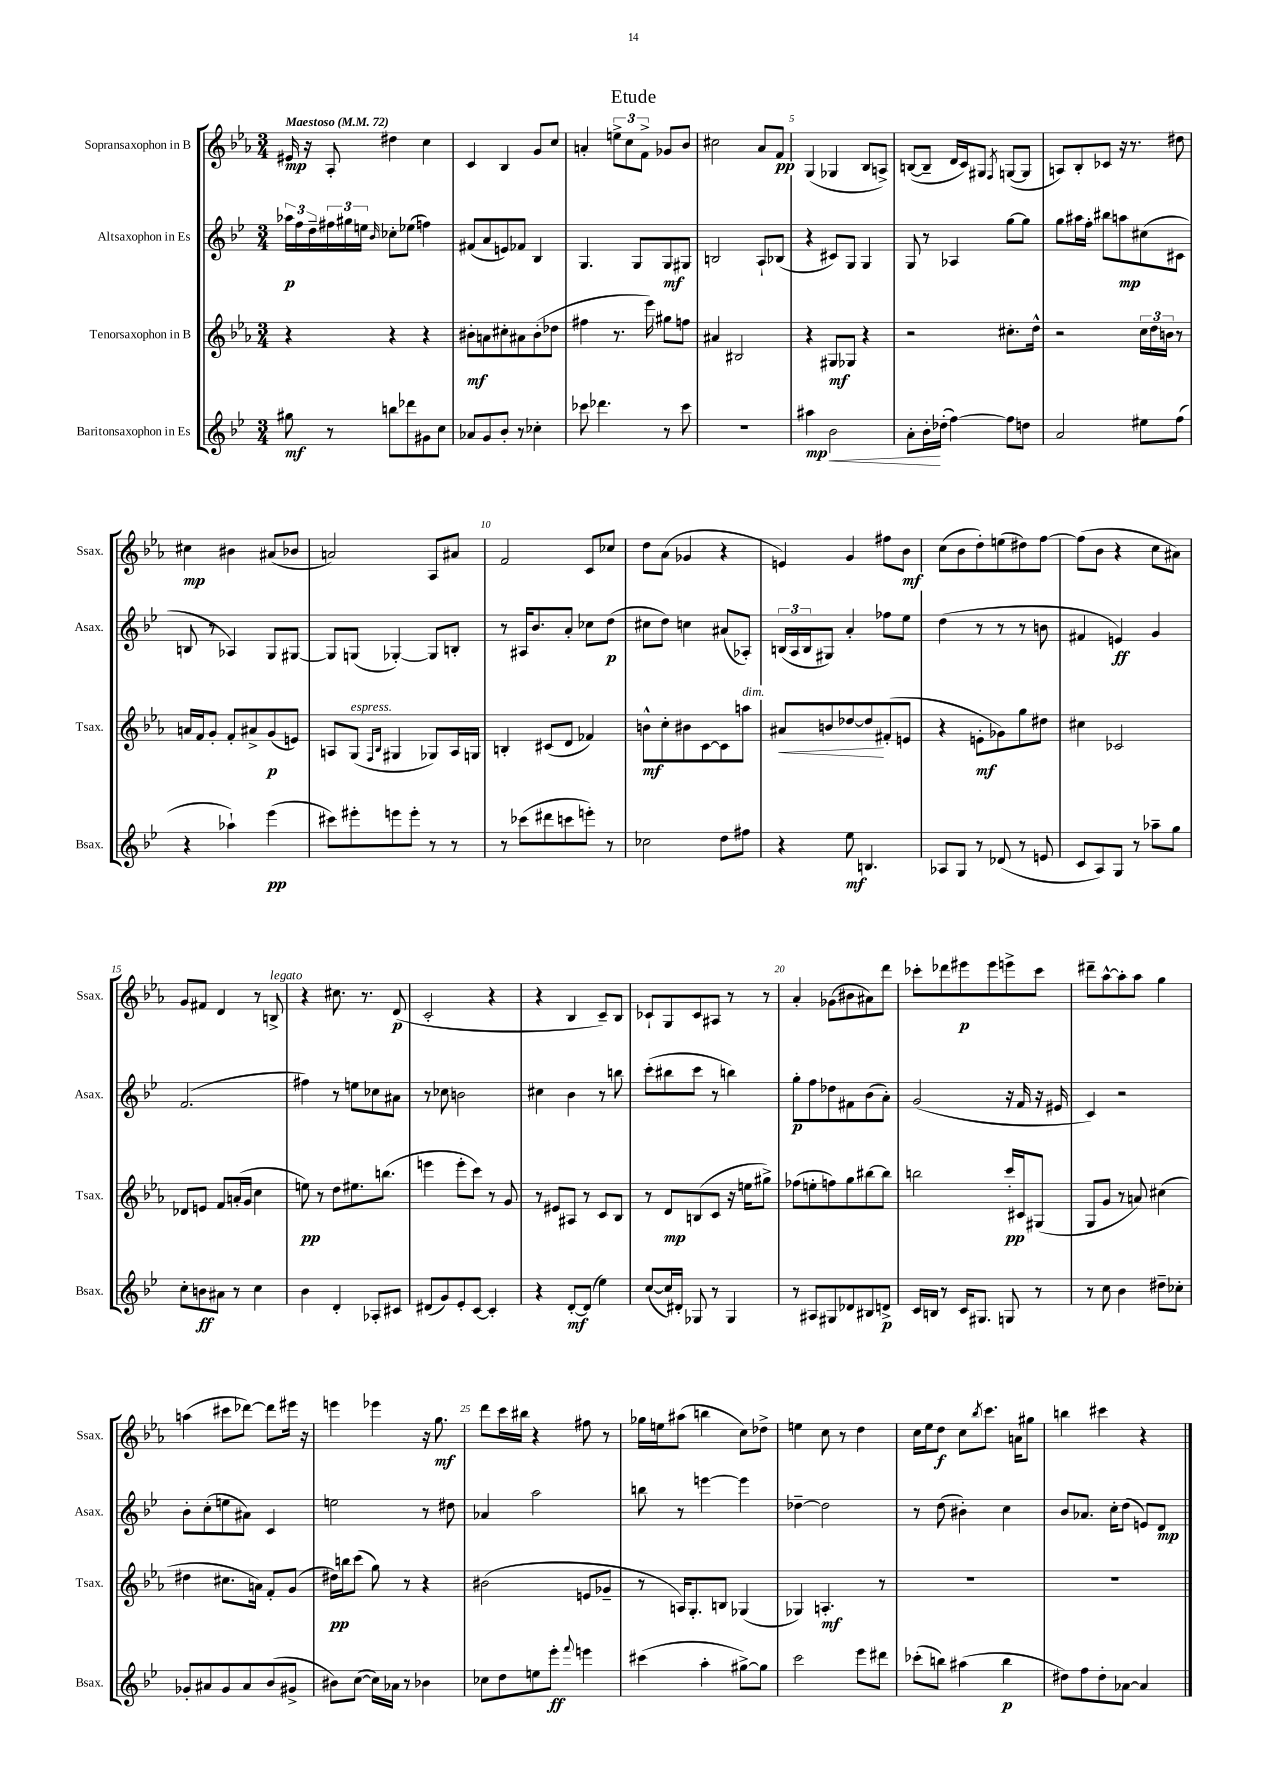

**kern	**kern	**kern	**kern
*staff4	*staff3	*staff2	*staff1
*clefG2	*clefG2	*clefG2	*clefG2
*k[b-e-]	*k[b-e-a-]	*k[b-e-]	*k[b-e-a-]
*M3/4	*M3/4	*M3/4	*M3/4
*MM72	*MM72	*MM72	*MM72
8gg#	4r	24aa-	16e#
.	.	24ff	.
.	.	.	16r
.	.	24dd~	.
8r	.	24ff#	8A-'
.	.	24gg#	.
.	.	24ee	.
.	.	16qqb-	.
8bb	4r	8cc-'	4dd#
8ddd-	.	(8ee-	.
8g#	4r	4ff)	4cc
8cc	.	.	.
=	=	=	=
8a-	8b#'	(8f#	4c
8g	8a	8a	.
8b-'	8cc#'	8e)	4B-
8r	8a#	8f-	.
4cc-'	(8b#'	4B-	8g
.	8dd-	.	8cc
=	=	=	=
8ccc-	4ff#	4.G	4a'
4.ddd-	.	.	.
.	8.r	.	12ee^
.	.	.	12cc
.	.	8G	.
.	.	.	12f^
.	16eee-)	.	.
8r	8gg#	8G	8g-
8ccc-	8ff	8G#	8b-
=	=	=	=
2.r	4a#	2B	2cc#
.	2B#	.	.
.	.	8A`	8a-
.	.	(8B-	8f
=	=	=	=
4aa#	4r	4r	(4G
2b-	8G#	8c#)	4G-
.	8G-	8G	.
.	4r	4G	8B-
.	.	.	8A^)
=	=	=	=
8a'	2r	8G	([8B
16b-'	.	8r	8B~]
(16dd-'	.	.	.
[4ff)	.	4A-	16d
.	.	.	16c)
.	.	.	8G#
.	.	.	8qF
8ff]	8.cc#'	[8gg	([8G
8dd	.	8gg]	8G]
.	16dd^^	.	.
=	=	=	=
2a	2r	8gg	8A)
.	.	16aa#	8B-'
.	.	16ff'	.
.	.	8bb#	8c-
.	.	8aa	16r
.	.	.	8.r
8ee#	24cc	(8cc#	.
.	24dd	.	.
.	24b	.	.
(8ff	8r	8c#	8dd#
=	=	=	=
4r	16a	8B	4cc#
.	16f	.	.
.	8g'	8r	.
4aa-`)	8f'	4A-)	4b#
.	8a#^	.	.
(4eee-	(8g	8G	(8a#
.	8e)	[8G#	8b-
=	=	=	=
8ccc#)	8A	8G#]	2a)
8eee#'	(8G	(8G	.
.	16qqF	.	.
.	16qqB-	.	.
8eee	4G#	[4G-')	.
8eee'	.	.	.
8r	8G-)	8G-]	8A-
8r	16A	8B'	8a#
.	16G	.	.
=	=	=	=
8r	4B'	8r	2f
(8ccc-	.	16A#	.
.	.	8.b-	.
8ddd#	(8c#	.	.
8ccc	8d	8a'	.
8eee')	4f-)	8cc-	8c
8r	.	(8dd	8cc-
=	=	=	=
2cc-	8b^^	8cc#	8dd
.	8cc'	8dd)	(8a-
.	8b#	4cc	4g-
.	[8c	.	.
8dd	8c]	(8a#	4r
8ff#	8aa	8A-')	.
=	=	=	=
4r	8a#	(24B	4e)
.	.	24A	.
.	.	24B	.
.	8b	8G#)	.
8ee-	[8dd-	4a'	4g
4.B	8dd-]	.	.
.	(8f#'	8ff-	8ff#
.	8e	8ee-	8b-
=	=	=	=
8A-	4r	(4dd	(8cc
8G	.	.	8b-
8r	8e'	8r	8dd')
(8d-	8g-)	8r	(8ee
8r	8gg	8r	8dd#)
8e	8dd#	8b	[8ff
=	=	=	=
8c	4cc#	4f#	(8ff]
8A)	.	.	8b-
8G	2c-	4e)	4r
8r	.	.	.
8aa-~	.	4g	8cc
8gg	.	.	8a#)
=	=	=	=
8cc'	8d-	(2.f	8g
8b	8e	.	8f#
8a#	8f	.	4d
8r	(16a'	.	.
.	16g	.	.
4cc	4cc	.	8r
.	.	.	8B^
=	=	=	=
4b-	8ee)	4ff#)	4r
.	8r	.	.
4d'	8dd	8r	8.cc#
.	8.ee#	8ee	.
.	.	.	8.r
8A-'	.	8cc-	.
.	(8.bb	.	.
8c#	.	8a#	(8d
=	=	=	=
(8d#	4eee	8r	2c'
8g)	.	8cc-	.
8e-'	8eee'	2b	.
[8c	8ccc)	.	.
4c']	8r	.	4r
.	8g	.	.
=	=	=	=
4r	8r	4cc#	4r
.	8e#	.	.
[8d'	8A#	4b-	4B-
(8d]	8r	.	.
4ee-)	8c	8r	8c~)
.	8B-	8bb	8B-
=	=	=	=
([8cc	8r	(8ccc'	8c-`
16cc])	8d	8bb#	8G
16d#'	.	.	.
8G-	(8B	8ccc	8c-
8r	8c	8r	8A#
4G-	16r	4bb)	8r
.	16ee	.	.
.	8gg#^)	.	8r
=	=	=	=
8r	(8ff-	8gg'	4a-'
8A#	8ee'	8ff	.
8G#	8ff)	8dd-	(8g-
8d-	8gg	8f#	8b#
8B#	[8bb#	(8b-	8a#)
8d^	8bb#]	8a')	8ddd
=	=	=	=
16c	2bb	(2g	8ccc-'
16B	.	.	.
8r	.	.	8ddd-
16c	.	.	8eee#
8.G#	.	.	.
.	.	.	8eee#
8G	16ccc'	16r	8eee^
.	16c#	16f	.
8r	(8G#	16r	8ccc-
.	.	16e#	.
=	=	=	=
8r	8G	4c)	8ddd#~
8cc	8g	.	[8aa-^^
4b-	8r	2r	8aa-']
.	8a)	.	8aa-
8dd#~	(4cc#	.	4gg
8cc-'	.	.	.
=	=	=	=
8g-'	4dd#	8b-'	(4aa
8a#	.	(8cc'	.
8g-	8.cc#	8ee	8ccc#
8a#	.	8a#)	[8ddd-)
.	16a)	.	.
(8b-	8f'	4c	8ddd-]
8g#^	(8g	.	16eee#
.	.	.	16r
=	=	=	=
8b#)	16dd#)	2ee	4eee
.	16bb	.	.
([8cc	(8ccc	.	.
16cc])	8gg)	.	4eee-
16a-	.	.	.
8r	8r	.	.
4b-	4r	8r	16r
.	.	.	8.gg
.	.	8dd#	.
=	=	=	=
8cc-	(2b#	4a-	8ddd
8dd	.	.	16ccc
.	.	.	16bb#
8ee	.	2aa	4r
8eee-'	.	.	.
8qqfff	.	.	.
4eee	8e	.	8ff#
.	8g-~	.	8r
=	=	=	=
(4ccc#	8r	8bb	16gg-
.	.	.	16ee
.	16A)	8r	(8aa#
.	8.G'	.	.
4aa'	.	[4eee	4bb
.	8B	.	.
[8gg#^)	(4G-	4eee]	8cc)
8gg#]	.	.	8dd-^
=	=	=	=
2ccc	4G-)	[4dd-~	4ee
.	4.A'	2dd-]	8cc
.	.	.	8r
8eee-	.	.	4dd
8ddd#	8r	.	.
=	=	=	=
(8ccc-'	2.r	8r	16cc
.	.	.	16ee-
8bb)	.	(8dd	8dd
(4aa#	.	4b#')	8cc
.	.	.	8qbb-
.	.	.	8.ccc
4bb	.	4cc	.
.	.	.	16a
.	.	.	8gg#
=	=	=	=
8dd#)	2.r	8b-	4bb
8ff	.	8.a-	.
8dd#'	.	.	4ccc#
.	.	16cc'	.
[8a-	.	(8dd	.
4a-]	.	8e)	4r
.	.	8d	.
==	==	==	==
*-	*-	*-	*-
